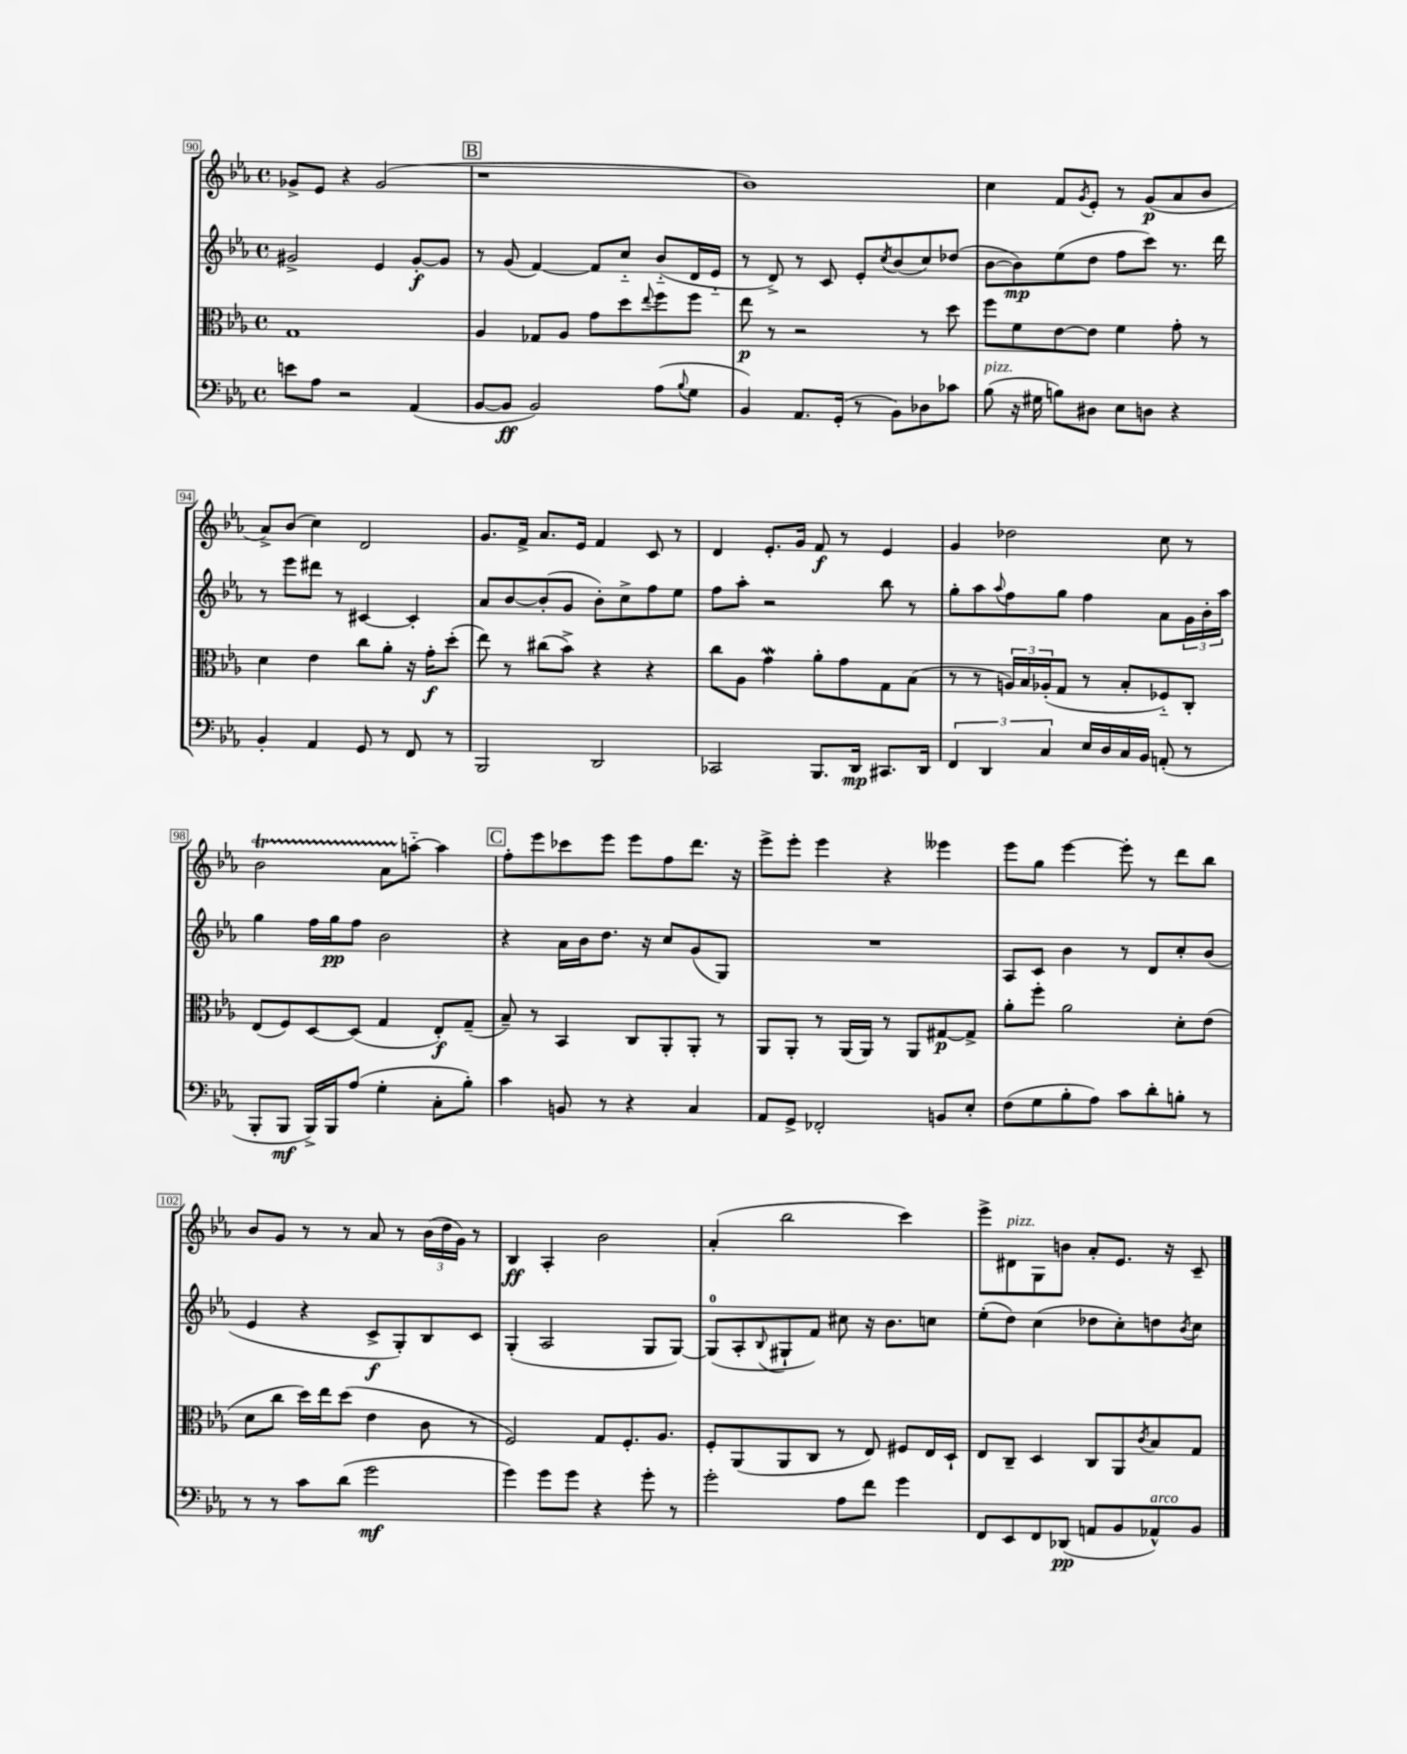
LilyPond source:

<<
\new StaffGroup <<
\new Staff = "s0" {
    \clef treble \key ees \major \defaultTimeSignature \time 4/4
    ges'8-> ees'8 r4 ges'2( |
    \mark \markup { \box "B" } r1 |
    bes'1) |
    c''4 f'8 \acciaccatura { g'8 } ees'8-. r8 g'8\p( aes'8 bes'8 |
    aes'8->) bes'8( c''4) d'2 |
    g'8. f'16-> aes'8. ees'16 f'4 c'8 r8 |
    d'4 ees'8.-. g'16 f'8\f r8 ees'4 |
    g'4 des''2 c''8 r8 |
    bes'2\startTrillSpan aes'8 a''8~-_\stopTrillSpan a''4 |
    \mark \markup { \box "C" } f''8-. ees'''8 ces'''8 ees'''8 ees'''8 f''8 d'''8. r16 |
    ees'''8-> ees'''8-. ees'''4 r4 eeses'''4 |
    ees'''8 g''8 ees'''4~ ees'''8-. r8 d'''8 bes''8 |
    bes'8 g'8 r8 r8 aes'8 r8 \tuplet 3/2 { bes'16( d''16 g'16) } r8 |
    bes4\ff aes4-. bes'2 |
    aes'4-.( bes''2 c'''4) |
    ees'''8-> dis'8^\markup { \italic "pizz." } g8 b'8 aes'8-. ees'8. r16 c'8-- \bar "|." |
}
\new Staff = "s1" {
    \clef treble \key ees \major \defaultTimeSignature \time 4/4
    gis'2-> ees'4 gis'8~-.\f gis'8 |
    \mark \markup { \box "B" } r8 g'8( f'4~) f'8 c''8-_ bes'8-_( d'16 ees'16-_ |
    r8 d'8->) r8 c'8 ees'8-. \acciaccatura { c''8 } bes'8( c''8) des''8( |
    bes'8~ bes'8\mp) ees''8( d''8 f''8 c'''8) r8. d'''16 |
    r8 ees'''8 dis'''8 r8 cis'4~ cis'4-. |
    aes'8 bes'8~ bes'8-.( g'8 bes'8-.) c''8-> f''8 ees''8 |
    f''8 aes''8-. r2 bes''8 r8 |
    g''8-. aes''8 \appoggiatura { aes''8 } f''8 g''8 f''4 aes'8 \tuplet 3/2 { g'16 bes'16-. aes''16 } |
    g''4 f''16 g''16\pp f''8 bes'2 |
    \mark \markup { \box "C" } r4 aes'16 bes'16 d''8. r16 c''8 g'8( g8) |
    R1 |
    aes8 c'8 bes'4 r8 d'8 c''8-. bes'8( |
    ees'4 r4 c'8->\f g8-.) bes8 c'8 |
    g4-.( aes2 g8 g8~) |
    g8-0( aes8-. \appoggiatura { bes8 } gis8-! f'8) cis''8 r16 bes'8. c''8 |
    ees''8-.( d''8) c''4( des''8 c''8-.) d''8 \acciaccatura { bes'8 } c''8 \bar "|." |
}
\new Staff = "s2" {
    \clef alto \key ees \major \defaultTimeSignature \time 4/4
    g1 |
    \mark \markup { \box "B" } aes4 ges8 aes8 g'8 d''8 \appoggiatura { ees''8 } f''8 f''8 |
    ees''8\p r8 r2 r8 d''8 |
    f''8 f'8 ees'8~ ees'8 f'4 g'8-. r8 |
    d'4 ees'4 c''8 aes'8-. r16 g'16-.\f d''8-.( |
    ees''8) r8 cis''8( bes'8->) r4 r4 |
    c''8 aes8 g'4\mordent aes'8-. g'8 g8 bes8( |
    r8 r8 \tuplet 3/2 { a16) bes16 aes16-.( } g8 r8 bes8-. fes8-_) c8-. |
    ees8( f8) d8~ d8( g4 ees8-.\f) g8--( |
    \mark \markup { \box "C" } bes8--) r8 bes,4 c8 aes,8-. aes,8-. r8 |
    aes,8 aes,8-. r8 aes,16( aes,16) r8 aes,8 gis8~\p gis8-> |
    aes'8-. f''8-. aes'2 d'8-. ees'8( |
    d'8 c''8 d''16) ees''16 d''8( ees'4 c'8 r8 |
    f2) g8 f8.-. aes8. |
    f8-. aes,8( aes,8 c8 r8 ees8) fis8 ees16 d16-! |
    ees8 c8-- d4 c8 aes,8 \acciaccatura { c'8 } bes8 g8 \bar "|." |
}
\new Staff = "s3" {
    \clef bass \key ees \major \defaultTimeSignature \time 4/4
    e'8 aes8 r2 aes,4( |
    \mark \markup { \box "B" } bes,8~ bes,8\ff bes,2) aes8( \appoggiatura { bes8 } g8 |
    bes,4) aes,8. g,16-.( r8 bes,8) des8 ces'8 |
    bes8^\markup { \italic "pizz." }( r16 gis16 b8) dis8 ees8 d8 r4 |
    bes,4-. aes,4 g,8 r8 f,8 r8 |
    bes,,2 d,2 |
    ces,2 bes,,8. d,16\mp cis,8. d,16 |
    \tuplet 3/2 { f,4 d,4 c4 } ees16 d16 c16 bes,16 a,8-.( r8 |
    bes,,8-. bes,,8\mf bes,,16->) bes,,16 aes8( g4-. c8-. bes8-.) |
    \mark \markup { \box "C" } c'4 b,8 r8 r4 c4 |
    aes,8 g,8-> fes,2-. b,8 ees8-. |
    f8( g8 bes8-. aes8) c'8 d'8-. b8-. r8 |
    r8 r8 c'8 d'8( g'2\mf |
    g'4) g'8 g'8 r4 g'8-. r8 |
    g'2-. aes8 f'8 g'4 |
    f,8 ees,8 f,8 des,8\pp( a,8 bes,8 aes,8-^^\markup { \italic "arco" }) bes,8 \bar "|." |
}
>>
>>
\layout { \context { \Score currentBarNumber = #90 \override BarNumber.stencil = #(make-stencil-boxer 0.1 0.3 ly:text-interface::print) } }
